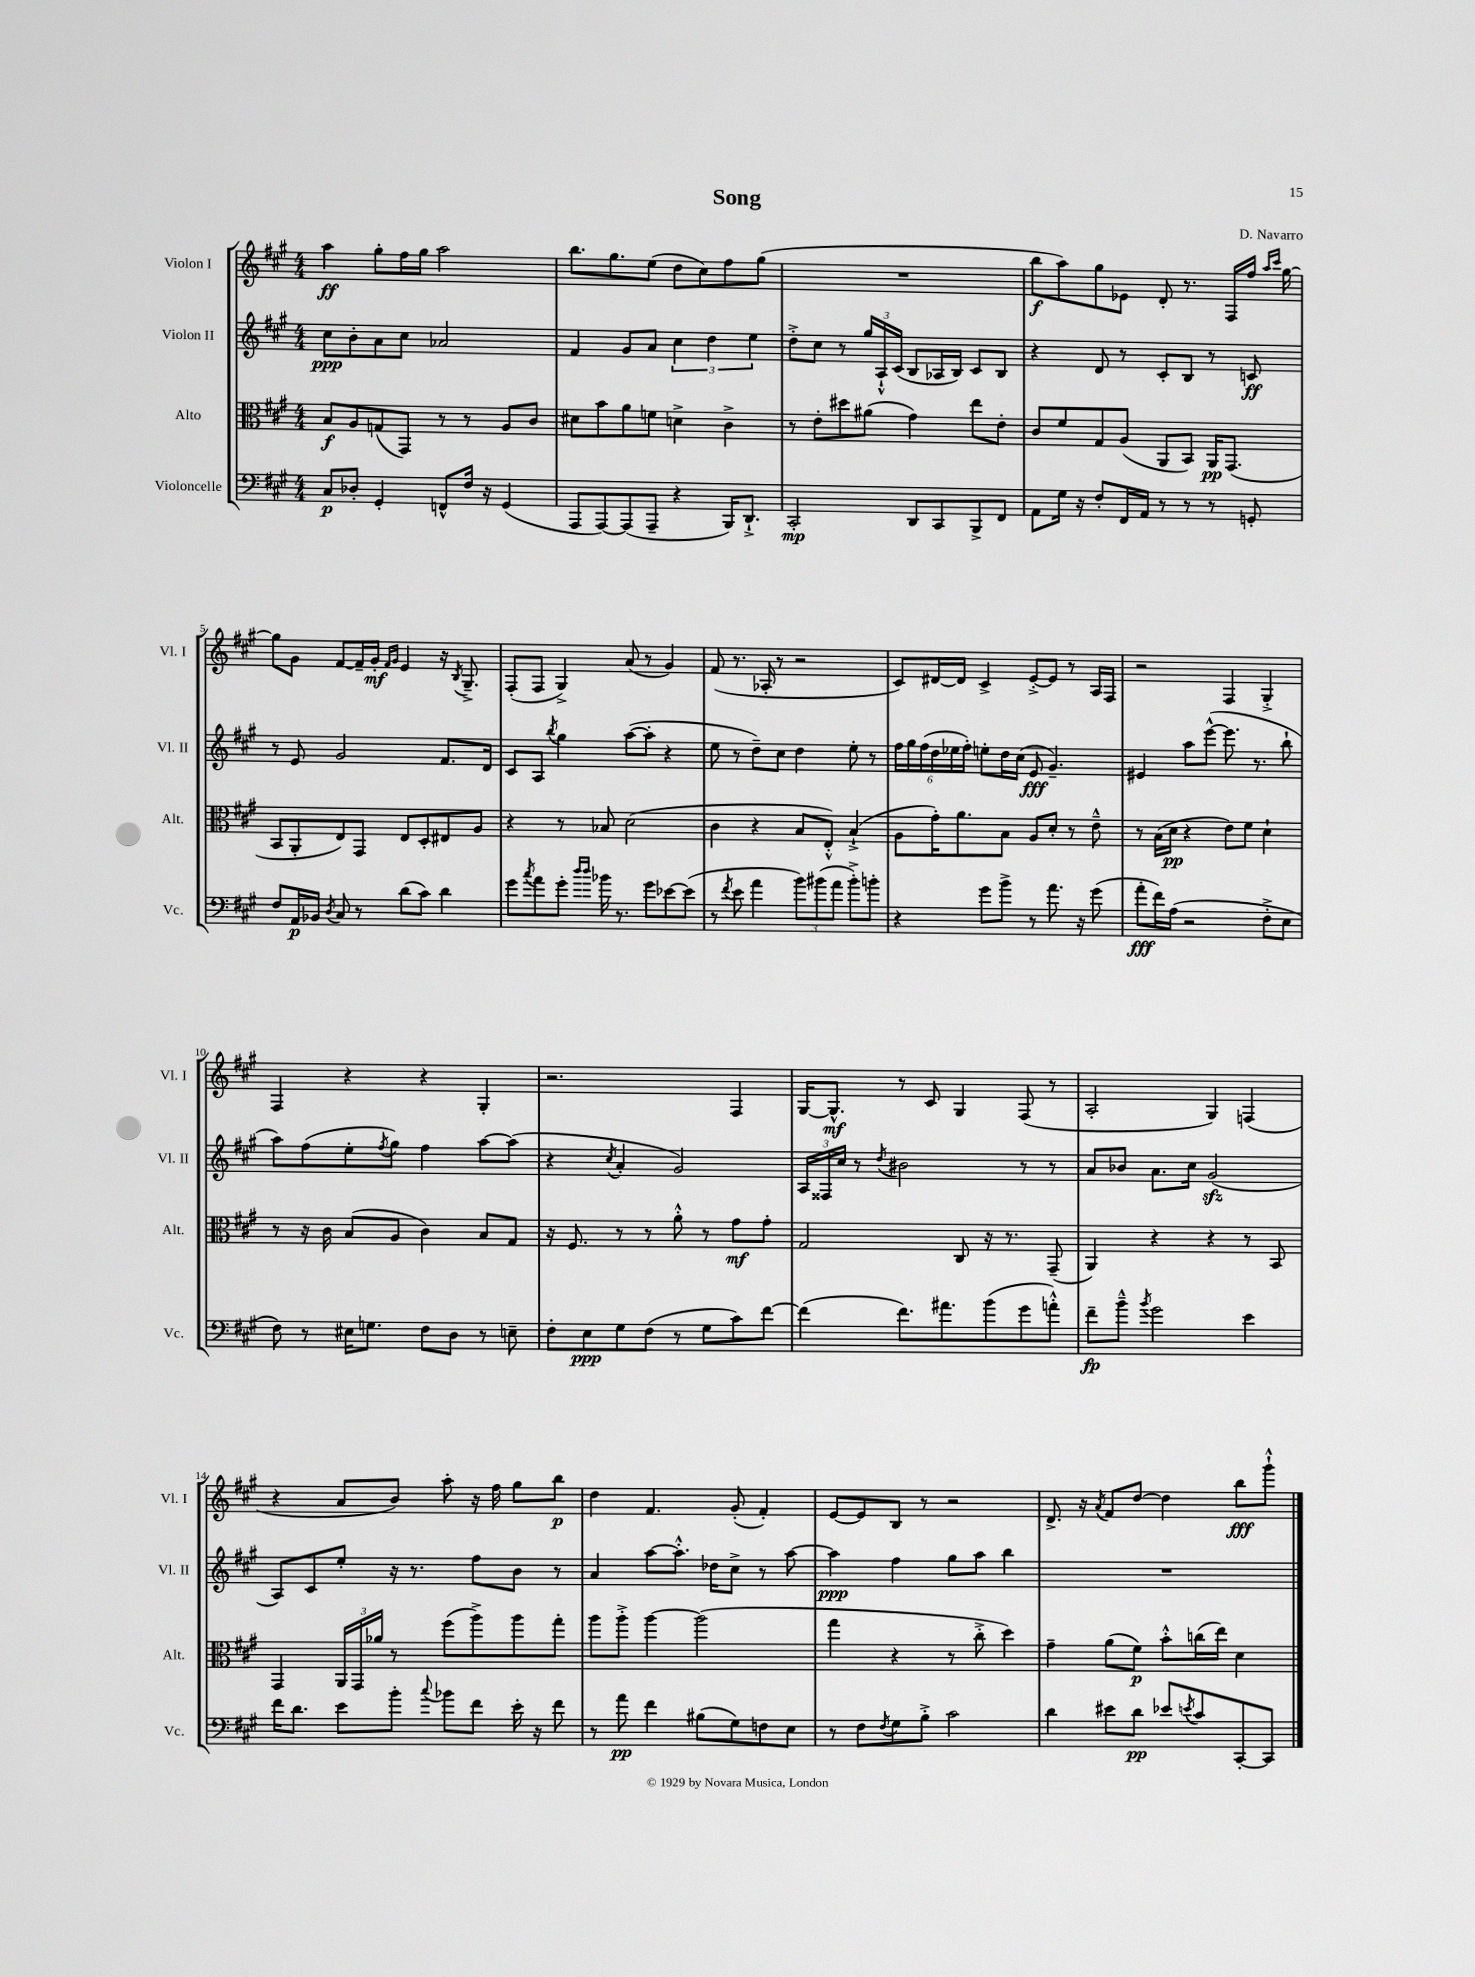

**kern	**dynam	**kern	**dynam	**kern	**dynam	**kern	**dynam
*part4	*part4	*part3	*part3	*part2	*part2	*part1	*part1
*staff4	*staff4	*staff3	*staff3	*staff2	*staff2	*staff1	*staff1
*I"Violoncelle	*	*I"Alto	*	*I"Violon II	*	*I"Violon I	*
*I'Vc.	*	*I'Alt.	*	*I'Vl. II	*	*I'Vl. I	*
*clefF4	*	*clefC3	*	*clefG2	*	*clefG2	*
*k[f#c#g#]	*	*k[f#c#g#]	*	*k[f#c#g#]	*	*k[f#c#g#]	*
*M4/4	*	*M4/4	*	*M4/4	*	*M4/4	*
=1	=1	=1	=1	=1	=1	=1	=1
8C#/L	p	8B/L	f	8cc#\L	ppp	4aa\	ff
8D-X'/J	.	8A/	.	8b'\	.	.	.
4GG#'/	.	(8Gn/	.	8a\	.	8gg#'\L	.
.	.	8GG#/J)	.	8cc#\J	.	16ff#\L	.
.	.	.	.	.	.	16gg#\JJ	.
8FFn^^/L	.	8r	.	2a-X/	.	2aa\	.
16F#/Jk	.	8r	.	.	.	.	.
16r	.	.	.	.	.	.	.
(4GG#/	.	8A/L	.	.	.	.	.
.	.	8c#/J	.	.	.	.	.
=2	=2	=2	=2	=2	=2	=2	=2
8AAA/L	.	8d#X\L	.	4f#/	.	8.bb\L	.
[8AAA/)	.	8b\	.	.	.	.	.
.	.	.	.	.	.	8.gg#\	.
(8AAA/]	.	8a\	.	8g#/L	.	.	.
8AAA~/J	.	8fn\J	.	8a/J	.	(8ee\J	.
4r	.	4dn^\	.	6cc#\	.	8dd\L	.
.	.	.	.	.	.	8cc#\)	.
.	.	.	.	6dd\	.	.	.
16BBB/KL)	.	4c#^\	.	.	.	8ff#\	.
8.DD`^/J	.	.	.	.	.	.	.
.	.	.	.	6ee\	.	.	.
.	.	.	.	.	.	(8gg#\J	.
=3	=3	=3	=3	=3	=3	=3	=3
2CC#'/	mp	8r	.	8dd'^\L	.	1r	.
.	.	8e'\L	.	8cc#\J	.	.	.
.	.	8dd#X\	.	8r	.	.	.
.	.	(8a#X\J	.	24gg#/LL	.	.	.
.	.	.	.	24A`^^/	.	.	.
.	.	.	.	(24c#/JJ	.	.	.
8DD/L	.	4g#\)	.	8B/L	.	.	.
8CC#/	.	.	.	16A-X/L	.	.	.
.	.	.	.	16B/JJ)	.	.	.
8BBB^/	.	8ee\L	.	8c#/L	.	.	.
8FF#/J	.	8e'\J	.	8B/J	.	.	.
=4	=4	=4	=4	=4	=4	=4	=4
8AA\L	.	8c#/L	.	4r	.	8bb\L	f
16G#\Jk	.	8f#/	.	.	.	8aa\)	.
16r	.	.	.	.	.	.	.
8F#'/L	.	8G#/	.	8d/	.	8gg#\	.
16FF#/L	.	(8A/J	.	8r	.	8e-X\J	.
16AA/JJ	.	.	.	.	.	.	.
8r	.	8AA/L	.	8c#'/L	.	8d'/	.
8r	.	8BB/J)	.	8B/J	.	8.r	.
8r	.	16AA/KL	pp	8r	.	.	.
.	.	(8.GG#/J	.	.	.	16F#/LL	.
8GGn'/	.	.	.	8cn/	ff	16ff#/JJ	.
.	.	.	.	.	.	16qqaa/LL	.
.	.	.	.	.	.	16qqccc#/JJ	.
.	.	.	.	.	.	[16gg#\	.
!!LO:LB:g=z
=5	=5	=5	=5	=5	=5	=5	=5
8F#/L	.	8BB/L	.	8r	.	8gg#\L]	.
16AA/L	p	8AA'/	.	8e/	.	8g#\J	.
16BB-X/JJ	.	.	.	.	.	.	.
8qD/	.	.	.	.	.	.	.
8C#/	.	8E/)	.	2g#/	.	[8f#/L	.
8r	.	8GG#/J	.	.	.	16f#~/L]	.
.	.	.	.	.	.	16g#'/JJ	mf
.	.	.	.	.	.	16qqf#/LL	.
.	.	.	.	.	.	16qqg#/JJ	.
(8d\L	.	8E/L	.	.	.	4e/	.
8c#\J)	.	8D'/	.	.	.	.	.
4d\	.	8E#X/	.	8.f#/L	.	16r	.
.	.	.	.	.	.	8qB/	.
.	.	.	.	.	.	8.G#~^/	.
.	.	8A/J	.	.	.	.	.
.	.	.	.	16d/Jk	.	.	.
=6	=6	=6	=6	=6	=6	=6	=6
8g#\L	.	4r	.	8c#/L	.	(8F#'/L	.
8qcc#/	.	.	.	.	.	.	.
8a\	.	.	.	8A/J	.	8F#/J	.
.	.	.	.	8qbb/	.	.	.
8g#'\J	.	8r	.	4gg#\	.	4G#^/)	.
16qqdd/LL	.	.	.	.	.	.	.
16qqdd/JJ	.	.	.	.	.	.	.
16b-X\	.	8B-X/	.	.	.	.	.
8.r	.	.	.	.	.	.	.
.	.	(2d\	.	([8aa\L	.	(8a/	.
8g#\L	.	.	.	8aa'\J]	.	8r	.
[8e-X\	.	.	.	4r	.	4g#/)	.
(8e-\J]	.	.	.	.	.	.	.
=7	=7	=7	=7	=7	=7	=7	=7
8r	.	4c#\	.	8ee\	.	(8f#/	.
8qf#/	.	.	.	.	.	.	.
8e\	.	.	.	8r	.	8.r	.
4a\	.	4r	.	8dd~\L)	.	.	.
.	.	.	.	.	.	16A-X'/	.
.	.	.	.	8cc#\J	.	8r	.
12b\L)	.	8B/L	.	4dd\	.	2r	.
(12b#X\	.	.	.	.	.	.	.
.	.	8E'^^/J)	.	.	.	.	.
12a\J	.	.	.	.	.	.	.
8b#'^\L)	.	(4B`^/	.	8ee'\	.	.	.
8bn'\J	.	.	.	8r	.	.	.
=8	=8	=8	=8	=8	=8	=8	=8
4r	.	8A\L	.	24ff#\LL	.	8c#/L)	.
.	.	.	.	24gg#\	.	.	.
.	.	.	.	(24ff#\	.	.	.
.	.	16g#'\K)	.	24dd\	.	[16d#X/L	.
.	.	.	.	24ee-X\	.	.	.
.	.	8.a\	.	.	.	16d#/JJ]	.
.	.	.	.	24ff#'\JJ)	.	.	.
8g#\L	.	.	.	8een'\L	.	4c#^/	.
8b^\J	.	8B\J	.	16dd\L	.	.	.
.	.	.	.	(16cc#\JJ	.	.	.
8r	.	8A/L	.	8e/	fff	[8e'^/L	.
8.a\	.	8d'/J	.	4.g#~/)	.	8e/J]	.
.	.	8r	.	.	.	8r	.
16r	.	.	.	.	.	.	.
(8g#\	.	8e~^^\	.	.	.	16A/LL	.
.	.	.	.	.	.	16F#/JJ	.
=9	=9	=9	=9	=9	=9	=9	=9
8a'\L	fff	8r	.	4e#X/	.	2r	.
16f#\L)	.	(16B\LL	.	.	.	.	.
(16A\JJ	.	16d\JJ	pp	.	.	.	.
2r	.	4r	.	8aa\L	.	.	.
.	.	.	.	([8eee^^\J	.	.	.
.	.	8e\L)	.	8.eee\]	.	4F#/	.
.	.	8f#\J	.	.	.	.	.
.	.	.	.	8.r	.	.	.
8F#'^\L	.	4d`\	.	.	.	4G#'^/	.
8E\J	.	.	.	8bb`\	.	.	.
!!LO:LB:g=z
=10	=10	=10	=10	=10	=10	=10	=10
8F#\)	.	8r	.	8aa\L)	.	4F#/	.
8r	.	16r	.	(8ff#\	.	.	.
.	.	16c#\	.	.	.	.	.
16E#X\KL	.	(8B/L	.	8ee'\	.	4r	.
8.Gn\J	.	.	.	.	.	.	.
.	.	.	.	8qff#/	.	.	.
.	.	8A/J	.	8gg#\J)	.	.	.
8F#\L	.	4c#\)	.	4ff#\	.	4r	.
8D\J	.	.	.	.	.	.	.
8r	.	8B/L	.	[8aa\L	.	4G#'/	.
8En~\	.	8G#/J	.	(8aa\J]	.	.	.
=11	=11	=11	=11	=11	=11	=11	=11
8F#'\L	.	16r	.	4r	.	2.r	.
.	.	8.F#/	.	.	.	.	.
8E\	ppp	.	.	.	.	.	.
.	.	.	.	8qcc#/	.	.	.
8G#\	.	8r	.	4a'/	.	.	.
(8F#\J	.	8r	.	.	.	.	.
8r	.	8a'^^\	.	2g#/)	.	.	.
8G#\L	.	8r	.	.	.	.	.
8c#\)	.	8g#\L	mf	.	.	4F#/	.
[8f#\J	.	8g#'\J	.	.	.	.	.
=12	=12	=12	=12	=12	=12	=12	=12
(4f#\]	.	2G#/	.	24A/LL	.	[16G#/KL	.
.	.	.	.	24F##X/	.	.	.
.	.	.	.	.	.	8.G#^^/J]	mf
.	.	.	.	24cc#/JJ	.	.	.
.	.	.	.	8r	.	.	.
.	.	.	.	8qdd/	.	.	.
8.f#\L)	.	.	.	2b#X\	.	8r	.
.	.	.	.	.	.	8c#/	.
8.a#X\	.	.	.	.	.	.	.
.	.	8C#/	.	.	.	4G#/	.
(8b\	.	16r	.	.	.	.	.
.	.	8.r	.	.	.	.	.
8g#\	.	.	.	8r	.	(8F#/	.
8an'^^\J)	.	(8GG#~/	.	8r	.	8r	.
=13	=13	=13	=13	=13	=13	=13	=13
8f#~\L	fp	4AA/)	.	8a/L	.	2A'/	.
8b~^^\J	.	.	.	8b-X/J	.	.	.
8qb/	.	.	.	.	.	.	.
2g#\	.	4r	.	8.a\L	.	.	.
.	.	.	.	16cc#\Jk	.	.	.
.	.	4r	.	(2g#zz/	.	4G#/)	.
4e\	.	8r	.	.	.	(4Fn/	.
.	.	8BB/	.	.	.	.	.
!!LO:LB:g=z
=14	=14	=14	=14	=14	=14	=14	=14
16f#\KL	.	4GG#/	.	8A/L)	.	4r	.
8.d\J	.	.	.	.	.	.	.
.	.	.	.	8c#/	.	.	.
8e\L	.	24AA/LL	.	8ee'/J	.	8a/L	.
.	.	24GG#/	.	.	.	.	.
.	.	24a-X/JJ	.	.	.	.	.
8b'\J	.	8r	.	16r	.	8b/J)	.
.	.	.	.	8.r	.	.	.
8qqcc#/	.	.	.	.	.	.	.
8b-X\L	.	(8ff#\L	.	.	.	8aa'\	.
8f#\J	.	8aa^\)	.	8ff#\L	.	16r	.
.	.	.	.	.	.	16ff#\	.
16e'\	.	8aa\	.	8b\J	.	8gg#\L	.
16r	.	.	.	.	.	.	.
8f#\	.	8gg#'\J	.	8r	.	8bb\J	p
=15	=15	=15	=15	=15	=15	=15	=15
8r	.	8aa\L	.	4a/	.	4dd\	.
8a\	pp	8aa'^\J	.	.	.	.	.
4f#\	.	[4aa\	.	[8aa\L	.	4.f#/	.
.	.	.	.	8.aa'^^\J]	.	.	.
(8B#X\L	.	(2aa\]	.	.	.	.	.
.	.	.	.	16dd-X\KL	.	.	.
8G#\)	.	.	.	8cc#^\J	.	(8g#'/	.
8Fn\	.	.	.	8r	.	4f#'/)	.
8E\J	.	.	.	[8aa\	.	.	.
=16	=16	=16	=16	=16	=16	=16	=16
8r	.	4gg#\	.	4aa\]	ppp	[8e/L	.
8F#\L	.	.	.	.	.	8e/]	.
8qF#/	.	.	.	.	.	.	.
8G#\	.	4r	.	4ff#\	.	8B/J	.
8B'^\J	.	.	.	.	.	8r	.
2c#\	.	8r	.	8gg#\L	.	2r	.
.	.	8cc#'^\	.	8aa\J	.	.	.
.	.	4dd\)	.	4bb\	.	.	.
=17	=17	=17	=17	=17	=17	=17	=17
4d\	.	4g#~\	.	1r	.	8.d^/	.
.	.	.	.	.	.	16r	.
.	.	.	.	.	.	8qa/	.
8e#X\L	.	(8a\L	.	.	.	8f#/L	.
8d\J	pp	8f#\J)	p	.	.	[8dd/J	.
8e-X/L	.	8b'^^\L	.	.	.	4dd\]	.
8qen/	.	.	.	.	.	.	.
8c#/	.	(16ccn\L	.	.	.	.	.
.	.	16ee\JJ)	.	.	.	.	.
[8CC#'/	.	4d\	.	.	.	8bb\L	fff
8CC#/J]	.	.	.	.	.	8ggg#`^^\J	.
==	==	==	==	==	==	==	==
*-	*-	*-	*-	*-	*-	*-	*-
